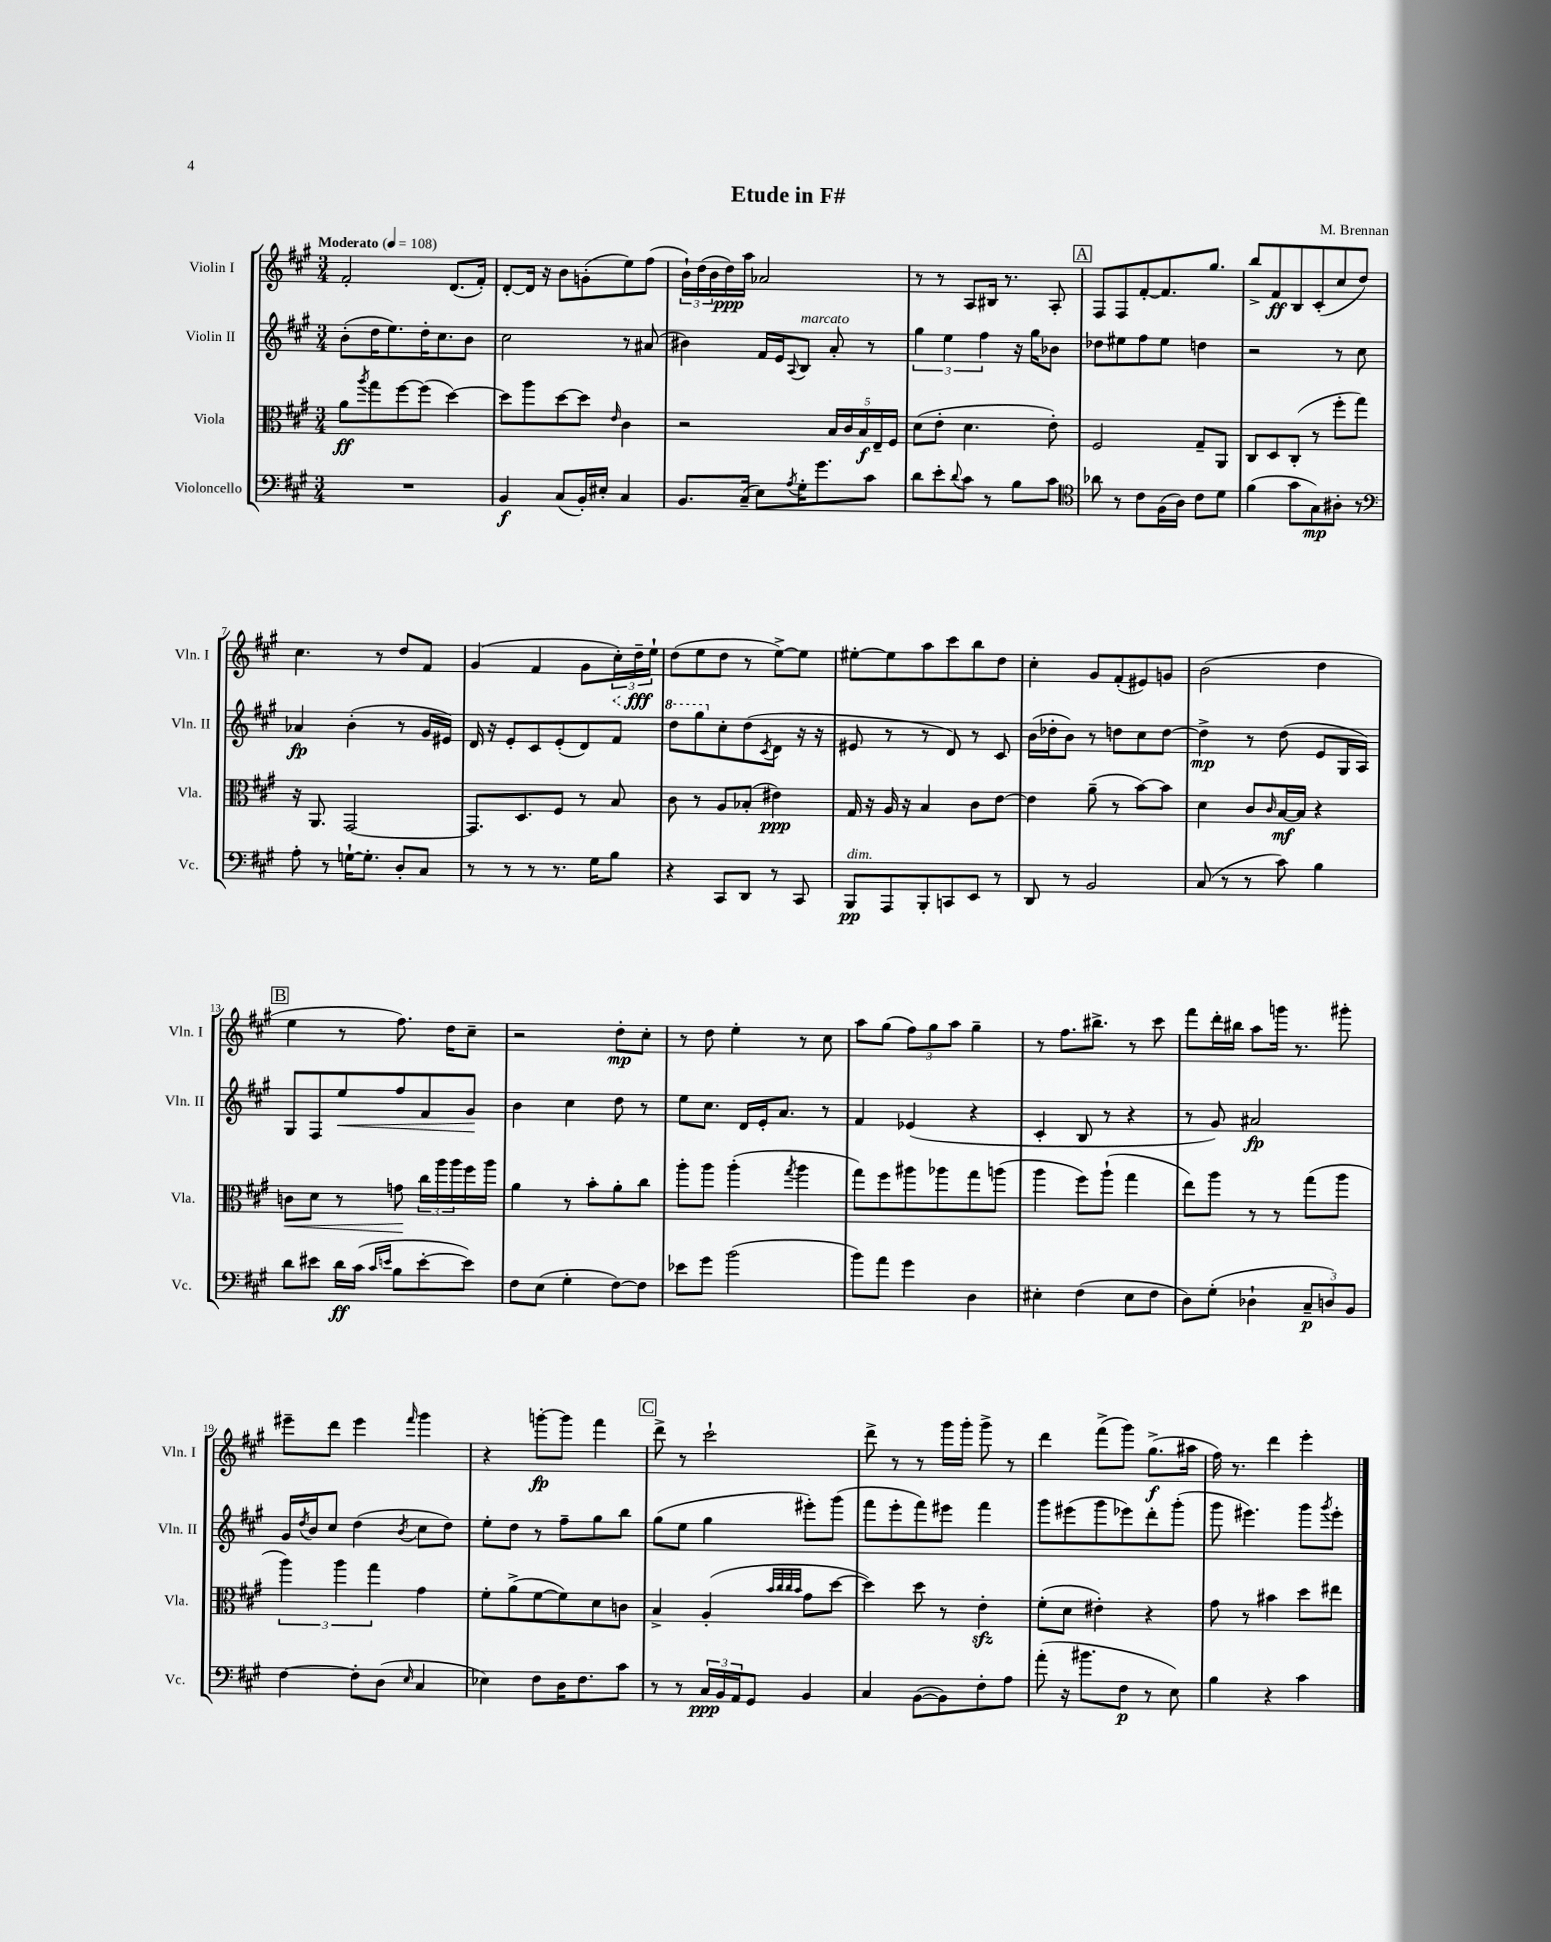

**kern	**kern	**kern	**kern
*staff4	*staff3	*staff2	*staff1
*clefF4	*clefC3	*clefG2	*clefG2
*k[f#c#g#]	*k[f#c#g#]	*k[f#c#g#]	*k[f#c#g#]
*M3/4	*M3/4	*M3/4	*M3/4
*MM108	*MM108	*MM108	*MM108
2.r	8a\L	(8b'\L	2f#'/
.	8qaa/	.	.
.	8gg#\	16dd\K	.
.	.	8.ee\)	.
.	[8ff#\	.	.
.	(8ff#\]J	16dd'\K	.
.	.	8.cc#\	.
.	[4dd\)	.	(8.d/L
.	.	8b\J	.
.	.	.	16f#'/Jk)
=	=	=	=
4BB/	8dd\]L	2cc#\	[8d'/L
.	8aa\	.	16d/]Jk
.	.	.	16r
(8C#/L	[8dd\	.	8b\L
16BB'/L)	8dd\]J	.	(8g'\
16E#'/JJ	.	.	.
.	16qqe/	.	.
4C#/	4c#\	8r	8ee\)
.	.	(8a#/	(8ff#\J
=	=	=	=
8.BB/L	2r	4b#\)	24b`\LL)
.	.	.	(24dd\
.	.	.	24b\
.	.	.	16dd\)
(16C#~/Jk	.	.	16aa\JJ
8E\L)	.	16f#/LL	2a-/
.	.	16e/J	.
8qA/	.	8qqA/	.
16G#'\K	.	8B/J	.
8.g#\	.	.	.
.	20B/LL	8a'/	.
.	20c#/	.	.
.	20B/	.	.
8c#\J	.	8r	.
.	20E~/	.	.
.	20F#/JJ	.	.
=	=	=	=
8d\L	(8d\L	6gg#\	8r
8e'\	8e'\J	.	8r
.	.	6ee\	.
8qqd/	.	.	.
8c#\J	4.d\	.	8A/L
.	.	6ff#\	.
8r	.	.	16B#/Jk
.	.	.	8.r
8B\L	.	16r	.
.	.	16gg#\LK	.
8c#\J	8e'\)	8b-\J	8A'/
=	=	=	=
*clefC4	*	*	*
8a-\	2F#/	8dd-\L	8F#/L
8r	.	8ee#\	8F#/
8c#\L	.	8ff#\	[8f#'/
(16F#\L	.	8ee#\J	8.f#/]
16A\JJ)	.	.	.
8c#\L	8G#~/L	4dd\	.
.	.	.	8.gg#/J
8d\J	8AA/J	.	.
=	=	=	=
(4f#\	8C#/L	2r	8bb^/L
.	8D/	.	8f#/
8g#\L	(8C#'/J	.	8B/
8G#\)	8r	.	(8c#'/
8A#'\J	8ff#'\L	8r	8cc#/
8r	8gg#\J)	8cc#\	8dd/J)
=	=	=	=
*clefF4	*	*	*
8A'\	16r	4a-/	4.cc#\
.	8.AA/	.	.
8r	.	.	.
[16G`\LK	[2GG#/	(4b'\	.
8.G'\]J	.	.	.
.	.	.	8r
8D'/L	.	8r	8dd/L
8C#/J	.	16g#/LL	8f#/J
.	.	16e#/JJ)	.
=	=	=	=
8r	8.GG#/]L	16d/	(4g#/
.	.	16r	.
8r	.	8e'/L	.
.	8.D/	.	.
8r	.	8c#/	4f#/
8.r	8F#/J	(8e'/	.
.	8r	8d/)	8g#\L
16G#\LK	.	.	.
8B\J	8B/	8f#/J	24cc#'\L)
.	.	.	24dd~\
.	.	.	24ee`\JJ
=	=	=	=
4r	8c#\	8ddd\L	(8dd\L
.	8r	8ggg#\	8ee\
8CC#/L	8A/L	8cc#'\	8dd\J
8DD/J	(8B-'/J	(8dd\	8r
.	.	8qc#/	.
8r	4e#\)	8d\J	[8ee^\L)
8CC#/	.	16r	8ee\]J
.	.	16r	.
=	=	=	=
8BBB/L	16G#/	8e#/	[8ee#'\L
.	16r	.	.
8AAA/	16A/	8r	8ee#\]
.	16r	.	.
8BBB'/	4B/	8r	8aa\
8CC/	.	8d/)	8ccc#\
8EE/J	8c#\L	8r	8bb\
8r	[8e\J	8c#/	8dd\J
=	=	=	=
8DD/	4e\]	(16b\LL	4cc#'\
.	.	16dd-'\J	.
8r	.	8b\J)	.
2BB/	(8a~\	8r	8g#/L
.	8r	8dd\L	(8f#'/
.	[8b\L)	8cc#\	8e#/)
.	8b\]J	[8dd\J	8g/J
=	=	=	=
(8C#/	4d\	4dd^\]	(2b\
8r	.	.	.
8r	8c#/L	8r	.
.	16qqc#/	.	.
8c#\)	[16B/L	(8dd\	.
.	16B/]JJ	.	.
4B\	4r	8e/L	4dd\
.	.	16G#/L	.
.	.	16A/JJ)	.
=	=	=	=
8d\L	8c\L	8G#/L	4ee\
8e#\J	8d\J	8F#/	.
16d\LL	8r	8ee/	8r
(16c#\JJ	.	.	.
16qqc#/LL	.	.	.
16qqe/JJ	.	.	.
8B\L	8g\	8ff#/	8.ff#\)
[8e'\	24cc#\LL	8f#/	.
.	24aa\	.	.
.	.	.	16dd\LK
.	24aa\	.	.
8e\]J)	16ff#\	8g#/J	8cc#~\J
.	16aa\JJ	.	.
=	=	=	=
8F#\L	4a\	4b\	2r
(8E\J	.	.	.
4G#'\	8r	4cc#\	.
.	8b'\L	.	.
[8F#\L)	8a'\	8dd\	8dd'\L
8F#\]J	8cc#\J	8r	8cc#'\J
=	=	=	=
8e-\L	8aa'\L	8ee\L	8r
8g#\J	8aa\J	8.cc#\J	8dd\
(2b\	(4aa'\	.	4ee'\
.	.	16d/LL	.
.	.	16e'/J	.
.	.	8.a/J	.
.	8qgg#/	.	.
.	4aa\	.	8r
.	.	8r	8cc#\
=	=	=	=
8b\L)	8gg#\L)	4f#/	8aa\L
8a\J	8ff#\	.	(8gg#\J
4g#\	8aa#\	(4e-/	12ff#\L)
.	.	.	12gg#\
.	8aa-\	.	.
.	.	.	12aa\J
4D\	8gg#\	4r	4gg#~\
.	(8aa\J	.	.
=	=	=	=
4E#'\	4aa\	4c#'/	8r
.	.	.	8.ff#\L
(4F#\	8ff#\L)	8B/	.
.	.	.	8.bb#^\J
.	(8aa`\J	8r	.
8E#\L	4gg#\	4r	8r
8F#\J	.	.	8ccc#\
=	=	=	=
8D\L)	8ee\L)	8r	8fff#\L
(8G#'\J	8aa\J	8g#/)	16ddd'\L
.	.	.	16bb#\JJ
4D-`\	8r	2a#/	8aa\L
.	8r	.	16ggg\Jk
.	.	.	8.r
12C#~/L	(8gg#\L	.	.
12D/)	.	.	.
.	8aa\J	.	8ggg#'\
12BB/J	.	.	.
=	=	=	=
[4F#\	6aa\)	16g#/LL	8eee#~\L
.	.	8qdd/	.
.	.	16b/J	.
.	.	8cc#/J	8ddd\J
.	6aa\	.	.
8F#'\]L	.	(4dd\	4eee#\
.	6gg#\	.	.
(8D\J	.	.	.
16qqE/	.	8qb/	16qqfff#/
4C#/	4g#\	8cc#\L	4ggg#\
.	.	8dd\J)	.
=	=	=	=
4E-\)	8f#'\L	8ee'\L	4r
.	(8a^\	8dd\J	.
8F#\L	[8f#\	8r	[8ggg'\L
16D\K	8f#\])	8ff#~\L	8ggg\]J
8.F#\	.	.	.
.	8d\	8gg#\	4fff#\
8c#\J	8c\J	8bb\J	.
=	=	=	=
8r	4B^/	(8gg#\L	8ddd^\
8r	.	8ee\J	8r
24C#/LL	(4A'/	4gg#\	2ccc#`\
24BB/	.	.	.
24AA/J	.	.	.
8GG#/J	.	.	.
.	32qqb/LLL	.	.
.	32qqcc#/	.	.
.	32qqcc#/	.	.
.	32qqb/JJJ	.	.
4BB/	8g#\L	8eee#'\L)	.
.	[8dd\J	(8ggg#\J	.
=	=	=	=
4C#/	4dd\])	8fff#\L	8ddd^\
.	.	8eee'\	8r
([8BB\L	8dd\	8fff#\)	8r
8BB\])	8r	8eee#\J	16ggg#\LL
.	.	.	16ggg#'\JJ
8F#'\	4e'\	4fff#\	8ggg#^\
8A\J	.	.	8r
=	=	=	=
(8a'\	(8f#'\L	8ggg#\L	4ddd\
16r	8d\J	(8eee#\	.
8.b#\L	.	.	.
.	4e#'\)	8ggg#\	(8fff#^\L
8F#\J	.	8eee-\)	8ggg#\J)
8r	4r	8ddd'\	(8.gg#^\L
8E\)	.	(8ggg#'\J	.
.	.	.	16aa#\Jk
=	=	=	=
4B\	8g#\	8ggg#\	16ff#\)
.	.	.	8.r
.	8r	4.eee#\)	.
4r	4b#\	.	4ddd\
4c#\	8dd\L	8ggg#\L	4eee'\
.	.	8qggg#/	.
.	8ee#\J	8eee#'\J	.
==	==	==	==
*-	*-	*-	*-
